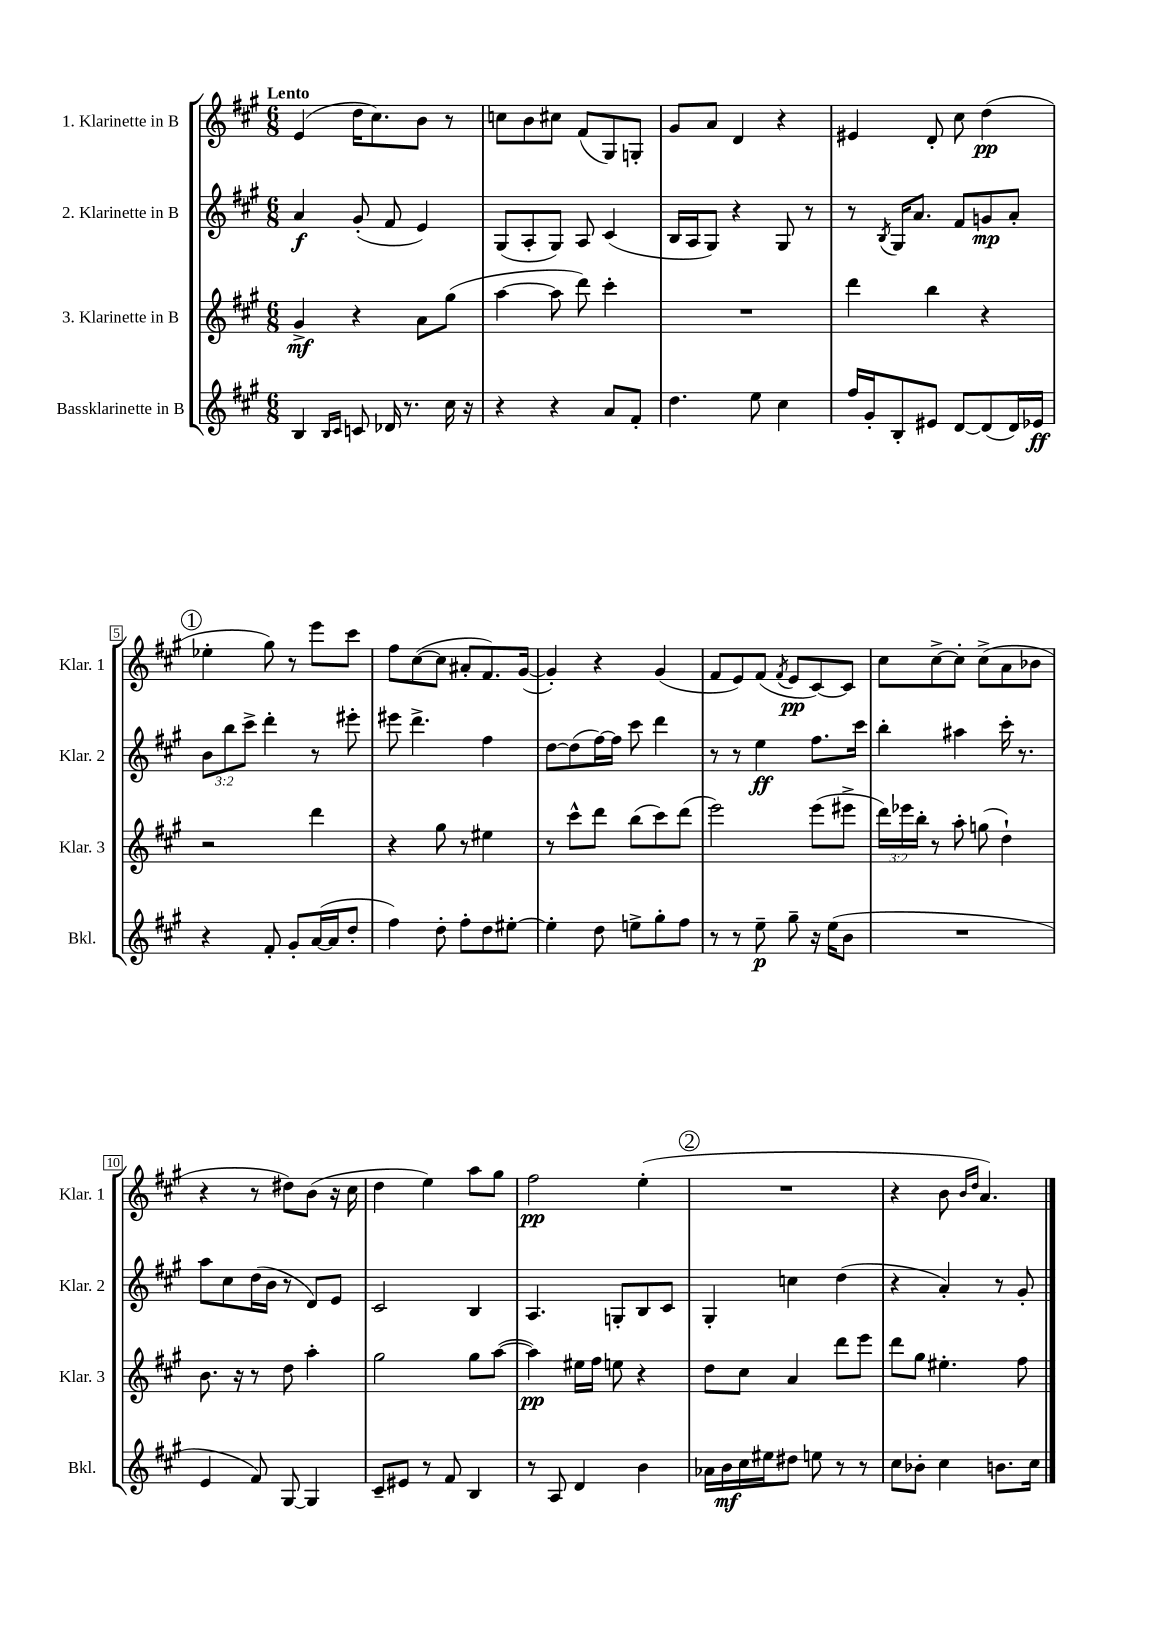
<<
\new StaffGroup <<
\new Staff = "s0" \with { instrumentName = "1. Klarinette in B" shortInstrumentName = "Klar. 1" } {
    \clef treble \key a \major \numericTimeSignature \time 6/8 \tempo "Lento"
    e'4( d''16 cis''8.) b'8 r8 |
    c''8 b'8 cis''8 fis'8( gis8) g8-. |
    gis'8 a'8 d'4 r4 |
    eis'4 d'8-. cis''8 d''4\pp( |
    \mark \markup { \circle "1" } ees''4-. gis''8) r8 e'''8 cis'''8 |
    fis''8 cis''8~( cis''8 ais'8-. fis'8.) gis'16~( |
    gis'4-.) r4 gis'4( |
    fis'8 e'8) fis'8( \acciaccatura { fis'8 } e'8\pp cis'8~) cis'8 |
    cis''8 cis''8~-> cis''8-. cis''8->( a'8 bes'8 |
    r4 r8 dis''8) b'8( r16 cis''16 |
    d''4 e''4) a''8 gis''8 |
    fis''2\pp e''4-.( |
    \mark \markup { \circle "2" } R2. |
    r4 b'8 \grace { b'16 d''16 } a'4.) \bar "|." |
}
\new Staff = "s1" \with { instrumentName = "2. Klarinette in B" shortInstrumentName = "Klar. 2" } {
    \clef treble \key a \major \numericTimeSignature \time 6/8 \override Staff.TupletNumber.text = #tuplet-number::calc-fraction-text
    a'4\f gis'8-.( fis'8 e'4) |
    gis8( a8-. gis8) a8 cis'4( |
    b16 a16 gis8) r4 gis8 r8 |
    r8 \acciaccatura { b8 } gis16 a'8. fis'8 g'8\mp a'8-. |
    \mark \markup { \circle "1" } \tuplet 3/2 { b'8 b''8 cis'''8-> } d'''4-. r8 eis'''8-. |
    eis'''8 d'''4.-> fis''4 |
    d''8~ d''8( fis''16~) fis''16 cis'''8 d'''4 |
    r8 r8 e''4\ff fis''8. cis'''16 |
    b''4-. ais''4 cis'''16-. r8. |
    a''8 cis''8 d''16( b'16 r8 d'8) e'8 |
    cis'2 b4 |
    a4. g8-. b8 cis'8 |
    \mark \markup { \circle "2" } gis4-. c''4 d''4( |
    r4 a'4-.) r8 gis'8-. \bar "|." |
}
\new Staff = "s2" \with { instrumentName = "3. Klarinette in B" shortInstrumentName = "Klar. 3" } {
    \clef treble \key a \major \numericTimeSignature \time 6/8 \override Staff.TupletNumber.text = #tuplet-number::calc-fraction-text
    gis'4->\mf r4 a'8 gis''8( |
    a''4~ a''8 d'''8) cis'''4-. |
    R2. |
    d'''4 b''4 r4 |
    \mark \markup { \circle "1" } r2 d'''4 |
    r4 gis''8 r8 eis''4 |
    r8 cis'''8-^ d'''8 b''8( cis'''8) d'''8( |
    e'''2) e'''8( eis'''8-> |
    \tuplet 3/2 { d'''16) ees'''16 b''16-. } r8 a''8-. g''8( d''4-!) |
    b'8. r16 r8 d''8 a''4-. |
    gis''2 gis''8 a''8~( |
    a''4\pp) eis''16 fis''16 e''8 r4 |
    \mark \markup { \circle "2" } d''8 cis''8 a'4 d'''8 e'''8 |
    d'''8 gis''8 eis''4.-. fis''8 \bar "|." |
}
\new Staff = "s3" \with { instrumentName = "Bassklarinette in B" shortInstrumentName = "Bkl." } {
    \clef treble \key a \major \numericTimeSignature \time 6/8
    b4 \grace { b16 cis'16 } c'8 des'16 r8. cis''16 r16 |
    r4 r4 a'8 fis'8-. |
    d''4. e''8 cis''4 |
    fis''16 gis'16-. b8-. eis'8 d'8~ d'8( d'16) ees'16\ff |
    \mark \markup { \circle "1" } r4 fis'8-. gis'8-. a'16~( a'16 d''8-. |
    fis''4) d''8-. fis''8-. d''8 eis''8~-. |
    eis''4-. d''8 e''8-> gis''8-. fis''8 |
    r8 r8 e''8--\p gis''8-- r16 e''16( b'8 |
    R2. |
    e'4 fis'8) gis8~ gis4 |
    cis'8-- eis'8 r8 fis'8 b4 |
    r8 a8 d'4 b'4 |
    \mark \markup { \circle "2" } aes'16 b'16\mf cis''16 eis''16 dis''8 e''8 r8 r8 |
    cis''8 bes'8-. cis''4 b'8. cis''16 \bar "|." |
}
>>
>>
\layout { \context { \Score \override BarNumber.stencil = #(make-stencil-boxer 0.1 0.3 ly:text-interface::print) } }
